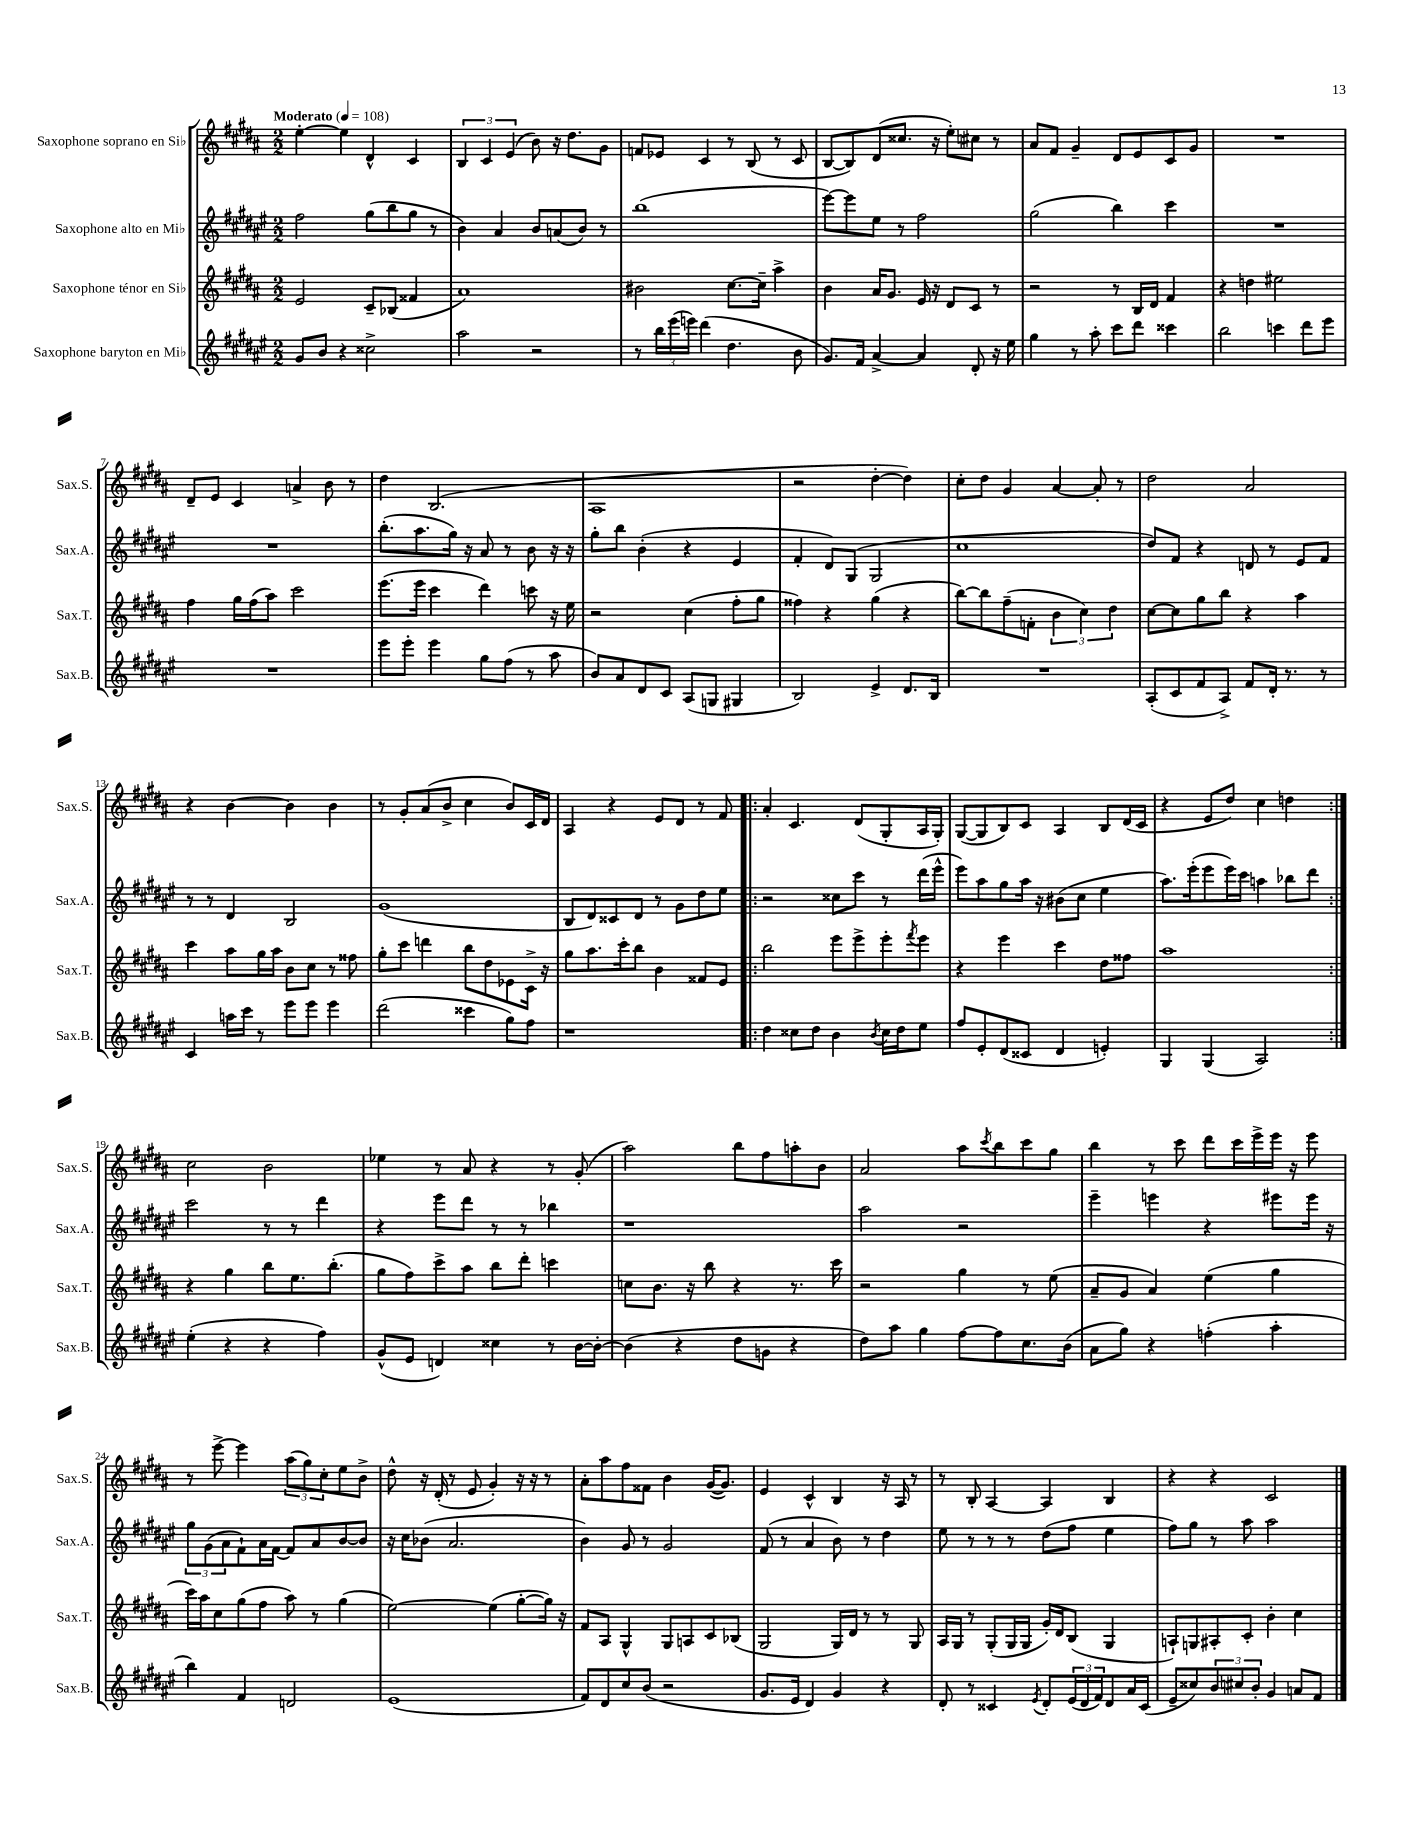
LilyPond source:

<<
\new StaffGroup <<
\new Staff = "s0" \with { instrumentName = "Saxophone soprano en Sib" shortInstrumentName = "Sax.S." } {
    \clef treble \key b \major \numericTimeSignature \time 2/2 \tempo "Moderato" 4 = 108
    e''4~-. e''4 dis'4-^ cis'4 |
    \tuplet 3/2 { b4 cis'4 e'4( } b'8) r16 dis''8. gis'8 |
    f'8 ees'8 cis'4 r8 b8( r8 cis'8 |
    b8~ b8) dis'8( cisis''8. r16 e''8-.) cis''8 r8 |
    ais'8 fis'8 gis'4-- dis'8 e'8 cis'8 gis'8 |
    R1 |
    dis'8-- e'8 cis'4 a'4-> b'8 r8 |
    dis''4 b2.( |
    ais1 |
    r2 dis''4~-. dis''4) |
    cis''8-. dis''8 gis'4 ais'4~ ais'8-. r8 |
    dis''2 ais'2 |
    r4 b'4~ b'4 b'4 |
    r8 gis'8-. ais'8( b'8-> cis''4 b'8) cis'16 dis'16 |
    ais4 r4 e'8 dis'8 r8 fis'8 |
    \repeat volta 2 { ais'4-. cis'4. dis'8( gis8-. ais16 gis16-.) |
    gis8~( gis8 b8) cis'8 ais4 b8 dis'16( cis'16 |
    r4 e'8 dis''8) cis''4 d''4 | }
    cis''2 b'2 |
    ees''4 r8 ais'8 r4 r8 gis'8-.( |
    ais''2) b''8 fis''8 a''8-. b'8 |
    ais'2 ais''8 \acciaccatura { cis'''8 } b''8 cis'''8 gis''8 |
    b''4 r8 cis'''8 dis'''8 cis'''16 e'''16-> e'''16 r16 e'''8 |
    r8 e'''8~-> e'''4 \tuplet 3/2 { ais''8( gis''8) cis''8-. } e''8 b'8-> |
    dis''8-^ r16 dis'16-.( r8 e'8 gis'4-.) r16 r16 r8 |
    ais'8-. ais''8 fis''8 fisis'8 b'4 gis'16~( gis'8.) |
    e'4 cis'4-^ b4 r16 ais16 r8 |
    r8 b8-. ais4~ ais4 b4 |
    r4 r4 cis'2 \bar "|." |
}
\new Staff = "s1" \with { instrumentName = "Saxophone alto en Mib" shortInstrumentName = "Sax.A." } {
    \clef treble \key fis \major \numericTimeSignature \time 2/2
    fis''2 gis''8( b''8 gis''8 r8 |
    b'4) ais'4 b'8 a'8( b'8) r8 |
    b''1( |
    eis'''8~) eis'''8 eis''8 r8 fis''2 |
    gis''2( b''4) cis'''4 |
    R1 |
    R1 |
    b''8.-.( ais''8. gis''16) r16 ais'8 r8 b'8 r16 r16 |
    gis''8-. b''8 b'4-.( r4 eis'4 |
    fis'4-. dis'8) gis8( gis2 |
    cis''1 |
    dis''8) fis'8 r4 d'8 r8 eis'8 fis'8 |
    r8 r8 dis'4 b2 |
    gis'1( |
    b8 dis'8) cisis'8 dis'8 r8 gis'8 dis''8 eis''8 |
    \repeat volta 2 { r2 cisis''8 cis'''8 r8 dis'''16( eis'''16-^ |
    eis'''8) ais''8 gis''8 ais''16 r16 bis'8( cis''8 eis''4 |
    ais''8.) eis'''16-.( eis'''8 eis'''16) cis'''16 a''4 bes''8 dis'''8 | }
    cis'''2 r8 r8 dis'''4 |
    r4 eis'''8 dis'''8 r8 r8 bes''4 |
    r1 |
    ais''2 r2 |
    eis'''4-- e'''4 r4 eis'''8 eis'''16 r16 |
    \tuplet 3/2 { gis''8 gis'8( ais'8 } fis'8-!) ais'16 fis'16~ fis'8 ais'8 b'8~ b'8 |
    r16 cis''16 bes'8( ais'2. |
    b'4) gis'8 r8 gis'2 |
    fis'8( r8 ais'4 b'8) r8 dis''4 |
    eis''8 r8 r8 r8 dis''8( fis''8 eis''4 |
    fis''8) gis''8 r8 ais''8 ais''2 \bar "|." |
}
\new Staff = "s2" \with { instrumentName = "Saxophone ténor en Sib" shortInstrumentName = "Sax.T." } {
    \clef treble \key b \major \numericTimeSignature \time 2/2
    e'2 cis'8-- bes8( fisis'4 |
    ais'1) |
    bis'2 cis''8.~ cis''16-- ais''4-> |
    b'4 ais'16 gis'8. e'16 r16 dis'8 cis'8 r8 |
    r2 r8 b16 dis'16 fis'4 |
    r4 d''4 eis''2 |
    fis''4 gis''16 fis''16( ais''8) cis'''2 |
    e'''8.( e'''16 cis'''4 dis'''4) c'''8 r16 e''16 |
    r2 cis''4( fis''8-. gis''8 |
    fisis''4) r4 gis''4( r4 |
    b''8~) b''8 fis''8--( f'8-. \tuplet 3/2 { b'4 cis''4) dis''4 } |
    cis''8~ cis''8 gis''8 b''8 r4 ais''4 |
    cis'''4 ais''8 gis''16 ais''16 b'8 cis''8 r8 fisis''8 |
    gis''8-. cis'''8 d'''4 b''8 dis''8 ees'8 cis'16-> r16 |
    gis''8 ais''8. cis'''16-. b''8 b'4 fisis'8 e'8 |
    \repeat volta 2 { b''2 e'''8 e'''8-> e'''8-. \acciaccatura { fis'''8 } e'''8 |
    r4 e'''4 cis'''4 dis''8 fisis''8 |
    ais''1 | }
    r4 gis''4 b''8 e''8. b''8.-.( |
    gis''8 fis''8) cis'''8-> ais''8 b''8 dis'''8-. c'''4 |
    c''8 b'8. r16 b''8 r4 r8. cis'''16 |
    r2 gis''4 r8 e''8( |
    ais'8-- gis'8 ais'4) e''4( gis''4 |
    cis'''16) ais''16 cis''8 gis''8( fis''8 ais''8) r8 gis''4( |
    e''2~) e''4( gis''8~-. gis''16) r16 |
    fis'8 ais8 gis4-^ gis8 a8 cis'8 bes8( |
    gis2 gis16) dis'16 r8 r8 gis8 |
    ais16 gis16 r8 gis8-.( gis16 gis16 gis'16-.) dis'16 b8( gis4 |
    a8-!) g8 ais8-. cis'8-. b'4-. cis''4 \bar "|." |
}
\new Staff = "s3" \with { instrumentName = "Saxophone baryton en Mib" shortInstrumentName = "Sax.B." } {
    \clef treble \key fis \major \numericTimeSignature \time 2/2
    gis'8 b'8 r4 cisis''2-> |
    ais''2 r2 |
    r8 \tuplet 3/2 { b''16 eis'''16( e'''16) } dis'''4( dis''4. b'8 |
    gis'8.) fis'16 ais'4~-> ais'4 dis'8-. r16 eis''16 |
    gis''4 r8 ais''8-. cis'''8 dis'''8 cisis'''4 |
    b''2 c'''4 dis'''8 eis'''8 |
    R1 |
    eis'''8 eis'''8-. eis'''4 gis''8 fis''8( r8 ais''8 |
    b'8) ais'8 dis'8 cis'8 ais8( g8 gis4 |
    b2) eis'4-> dis'8. b16 |
    R1 |
    ais8-.( cis'8 fis'8 ais8->) fis'8 dis'16-. r8. r8 |
    cis'4 a''16 cis'''16 r8 eis'''8 eis'''8 eis'''4 |
    dis'''2( cisis'''4 gis''8) fis''8 |
    r1 |
    \repeat volta 2 { dis''4 cisis''8 dis''8 b'4 \acciaccatura { b'8 } cisis''16 dis''16 eis''8 |
    fis''8 eis'8-. dis'8( cisis'8 dis'4 e'4-.) |
    gis4 gis4( ais2) | }
    eis''4-.( r4 r4 fis''4) |
    gis'8-^( eis'8 d'4) cisis''4 r8 b'16~ b'16~-. |
    b'4( r4 dis''8 g'8 r4 |
    dis''8) ais''8 gis''4 fis''8~ fis''8 cis''8. b'16( |
    ais'8 gis''8) r4 f''4-.( ais''4-. |
    b''4) fis'4 d'2 |
    eis'1( |
    fis'8) dis'8 cis''8 b'8( r2 |
    gis'8. eis'16 dis'4) gis'4 r4 |
    dis'8-. r8 cisis'4 \acciaccatura { eis'8 } dis'8-. \tuplet 3/2 { eis'16( dis'16 fis'16) } dis'8 ais'16 cisis'16( |
    eis'8-- cisis''8) \tuplet 3/2 { b'8 cis''8 b'8-. } gis'4 a'8 fis'8 \bar "|." |
}
>>
>>
